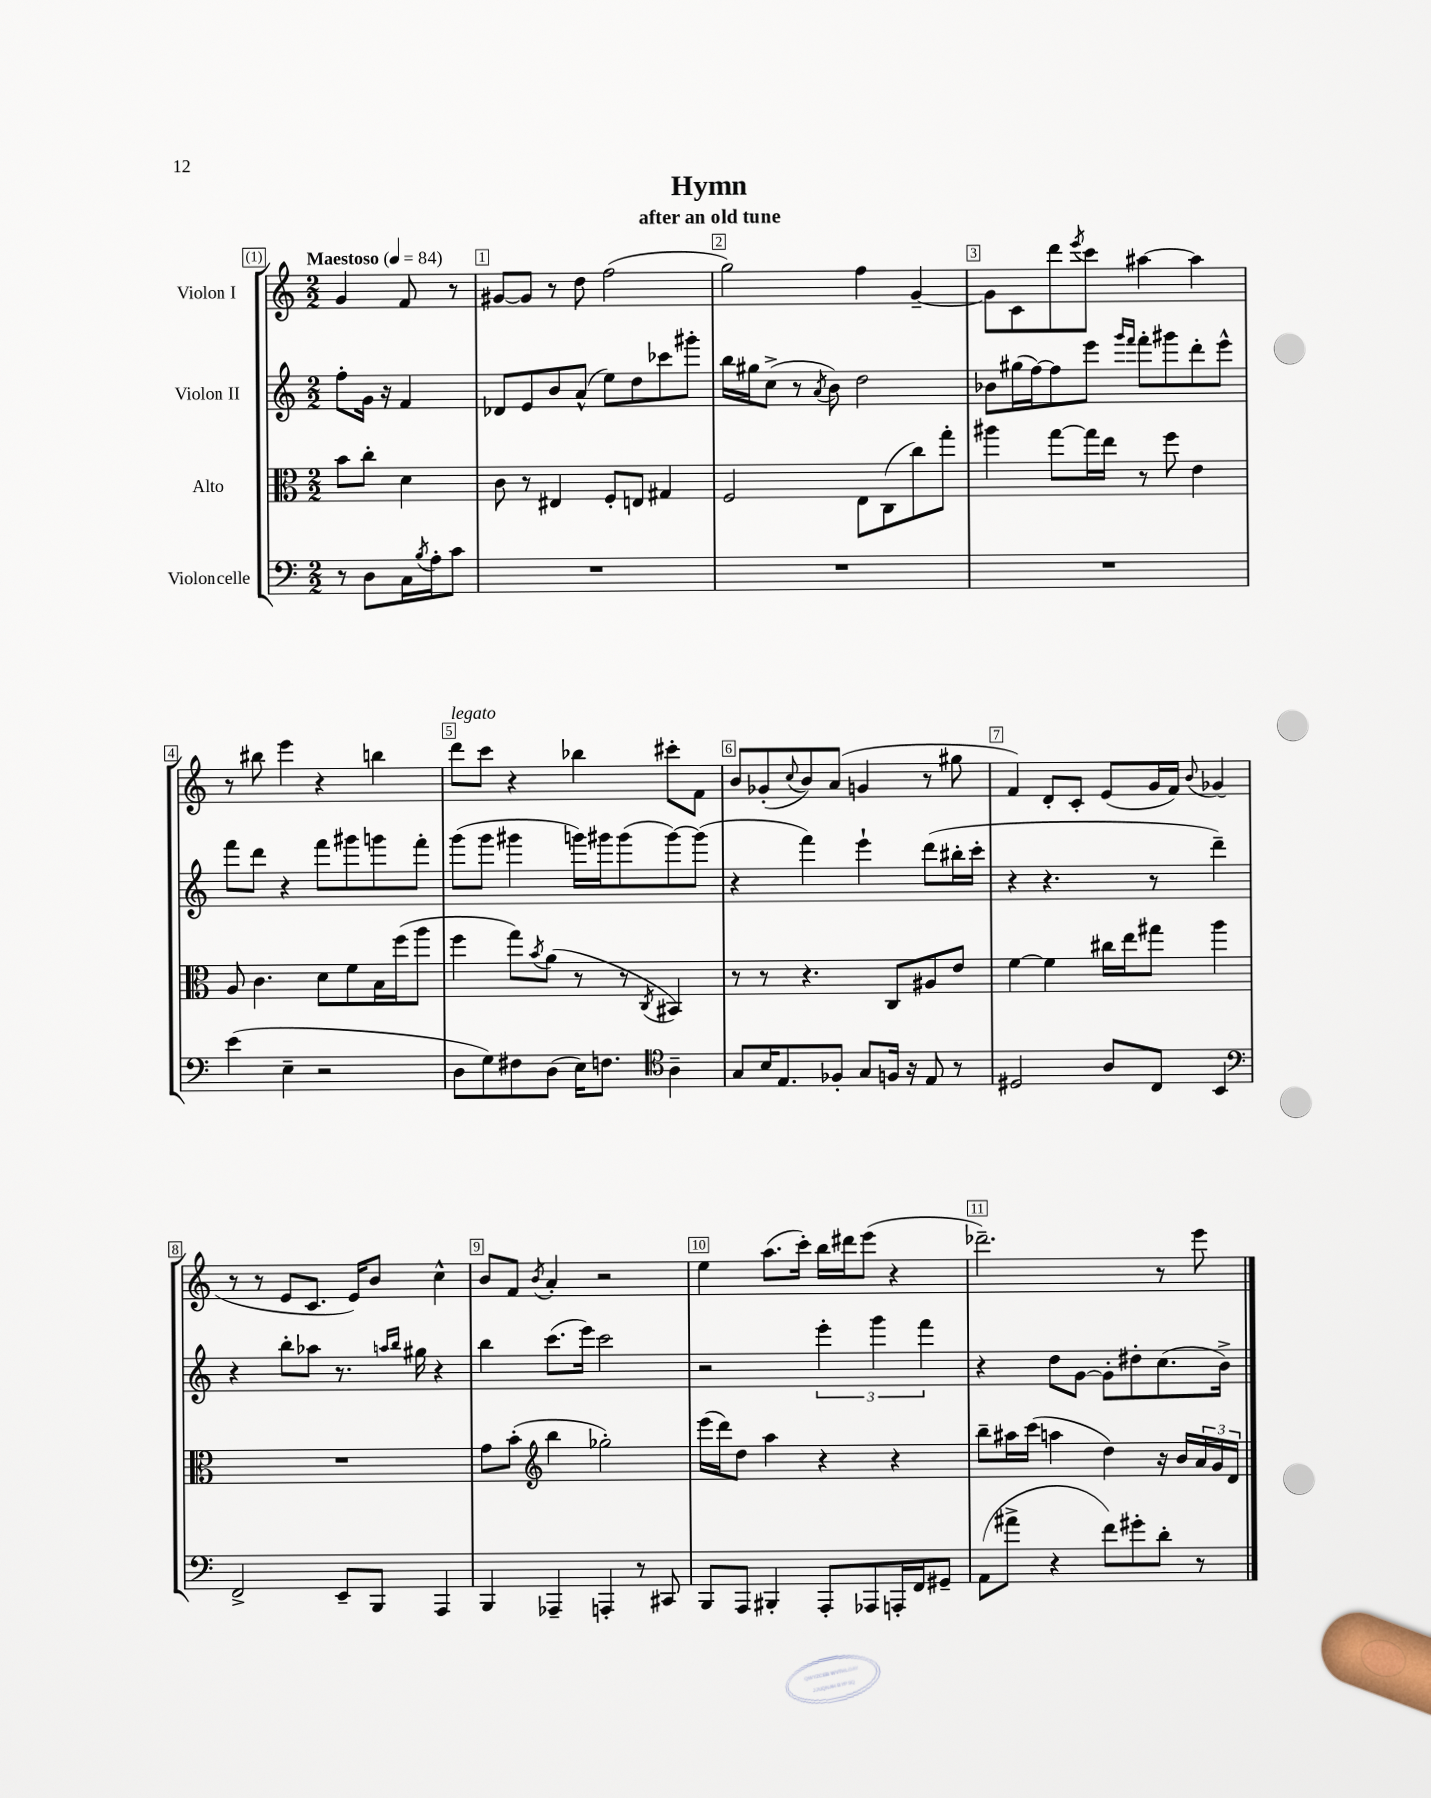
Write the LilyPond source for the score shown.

\header { title = "Hymn" subtitle = "after an old tune" }
<<
\new StaffGroup <<
\new Staff = "s0" \with { instrumentName = "Violon I" } {
    \clef treble \key c \major \numericTimeSignature \time 2/2 \partial 2 \tempo "Maestoso" 4 = 84
    g'4 f'8 r8 |
    gis'8~ gis'8 r8 d''8 f''2( |
    g''2) f''4 g'4~-- |
    g'8 c'8 d'''8 \acciaccatura { e'''8 } c'''8 ais''4~ ais''4 |
    r8 bis''8 e'''4 r4 b''4 |
    d'''8^\markup { \italic "legato" } c'''8 r4 bes''4 cis'''8-. f'8 |
    b'8 ges'8-.( \appoggiatura { c''8 } b'8) a'8( g'4 r8 gis''8 |
    f'4) d'8-. c'8-. e'8( g'16 f'16) \appoggiatura { b'8 } ges'4( |
    r8 r8 e'8 c'8. e'16) b'8 c''4-^ |
    b'8 f'8 \acciaccatura { b'8 } a'4-. r2 |
    e''4 a''8.( c'''16-.) b''16 dis'''16 e'''8( r4 |
    des'''2.--) r8 e'''8 \bar "|." |
}
\new Staff = "s1" \with { instrumentName = "Violon II" } {
    \clef treble \key c \major \numericTimeSignature \time 2/2 \partial 2
    f''8-. g'16 r16 f'4 |
    des'8 e'8 b'8 a'8-^( e''8) d''8 ces'''8 gis'''8-. |
    b''16 gis''16 c''8->( r8 \acciaccatura { a'8 } b'8) d''2 |
    bes'8 gis''16( f''16~) f''8 e'''8 \grace { g'''16 f'''16 } f'''8-. gis'''8 d'''8-. e'''8-^ |
    f'''8 d'''8 r4 f'''8 gis'''8 g'''8 f'''8-. |
    g'''8( g'''8 gis'''4 g'''16) gis'''16 gis'''8( gis'''8~) gis'''8( |
    r4 f'''4) e'''4-! d'''8( bis''16-. c'''16-. |
    r4 r4. r8 d'''4--) |
    r4 b''8-. aes''8 r8. \grace { a''16 b''16 } gis''16 r4 |
    b''4 c'''8.( e'''16) c'''2 |
    r2 \tuplet 3/2 { e'''4-. g'''4 f'''4 } |
    r4 d''8 g'8~ g'8-. dis''8-. c''8.( b'16->) \bar "|." |
}
\new Staff = "s2" \with { instrumentName = "Alto" } {
    \clef alto \key c \major \numericTimeSignature \time 2/2 \partial 2
    b'8 c''8-. d'4 |
    c'8 r8 eis4 f8-. e8 gis4 |
    f2 e8 c8( c''8) g''8-. |
    ais''4 g''8~ g''16 e''16 r8 f''8 e'4 |
    a8 c'4. d'8 f'8 b16 f''16( a''8 |
    f''4 g''8) \acciaccatura { b'8 } a'8( r8 r8 \acciaccatura { c8 } bis,4) |
    r8 r8 r4. c8 ais8 e'8 |
    f'4~ f'4 cis''16 e''16 gis''8 a''4 |
    R1 |
    g'8 b'8-.( \clef treble b''4 ges''2-.) |
    e'''16( d'''16) d''8 a''4 r4 r4 |
    b''8-- ais''16 c'''16( a''4 d''4) r16 b'16 \tuplet 3/2 { a'16 g'16 d'16 } \bar "|." |
}
\new Staff = "s3" \with { instrumentName = "Violoncelle" } {
    \clef bass \key c \major \numericTimeSignature \time 2/2 \partial 2
    r8 d8 c16 \acciaccatura { b8 } a16-. c'8 |
    R1 |
    R1 |
    R1 |
    e'4( e4-- r2 |
    d8 g8) fis8 d8( e16) f8. \clef tenor a4-- |
    g8 b16 e8. fes8-. g8 f16 r16 e8 r8 |
    dis2 a8 c8 b,4 |
    \clef bass f,2-> e,8-- b,,8 a,,4 |
    b,,4 aes,,4-- a,,4-. r8 cis,8 |
    b,,8 a,,8 bis,,4-. a,,8-. aes,,8 a,,16-. f,16 gis,8-- |
    a,8( ais'8-> r4 f'8) gis'8-. d'8-. r8 \bar "|." |
}
>>
>>
\layout { \context { \Score \override BarNumber.break-visibility = ##(#f #t #t) barNumberVisibility = #all-bar-numbers-visible \override BarNumber.stencil = #(make-stencil-boxer 0.1 0.3 ly:text-interface::print) } }
